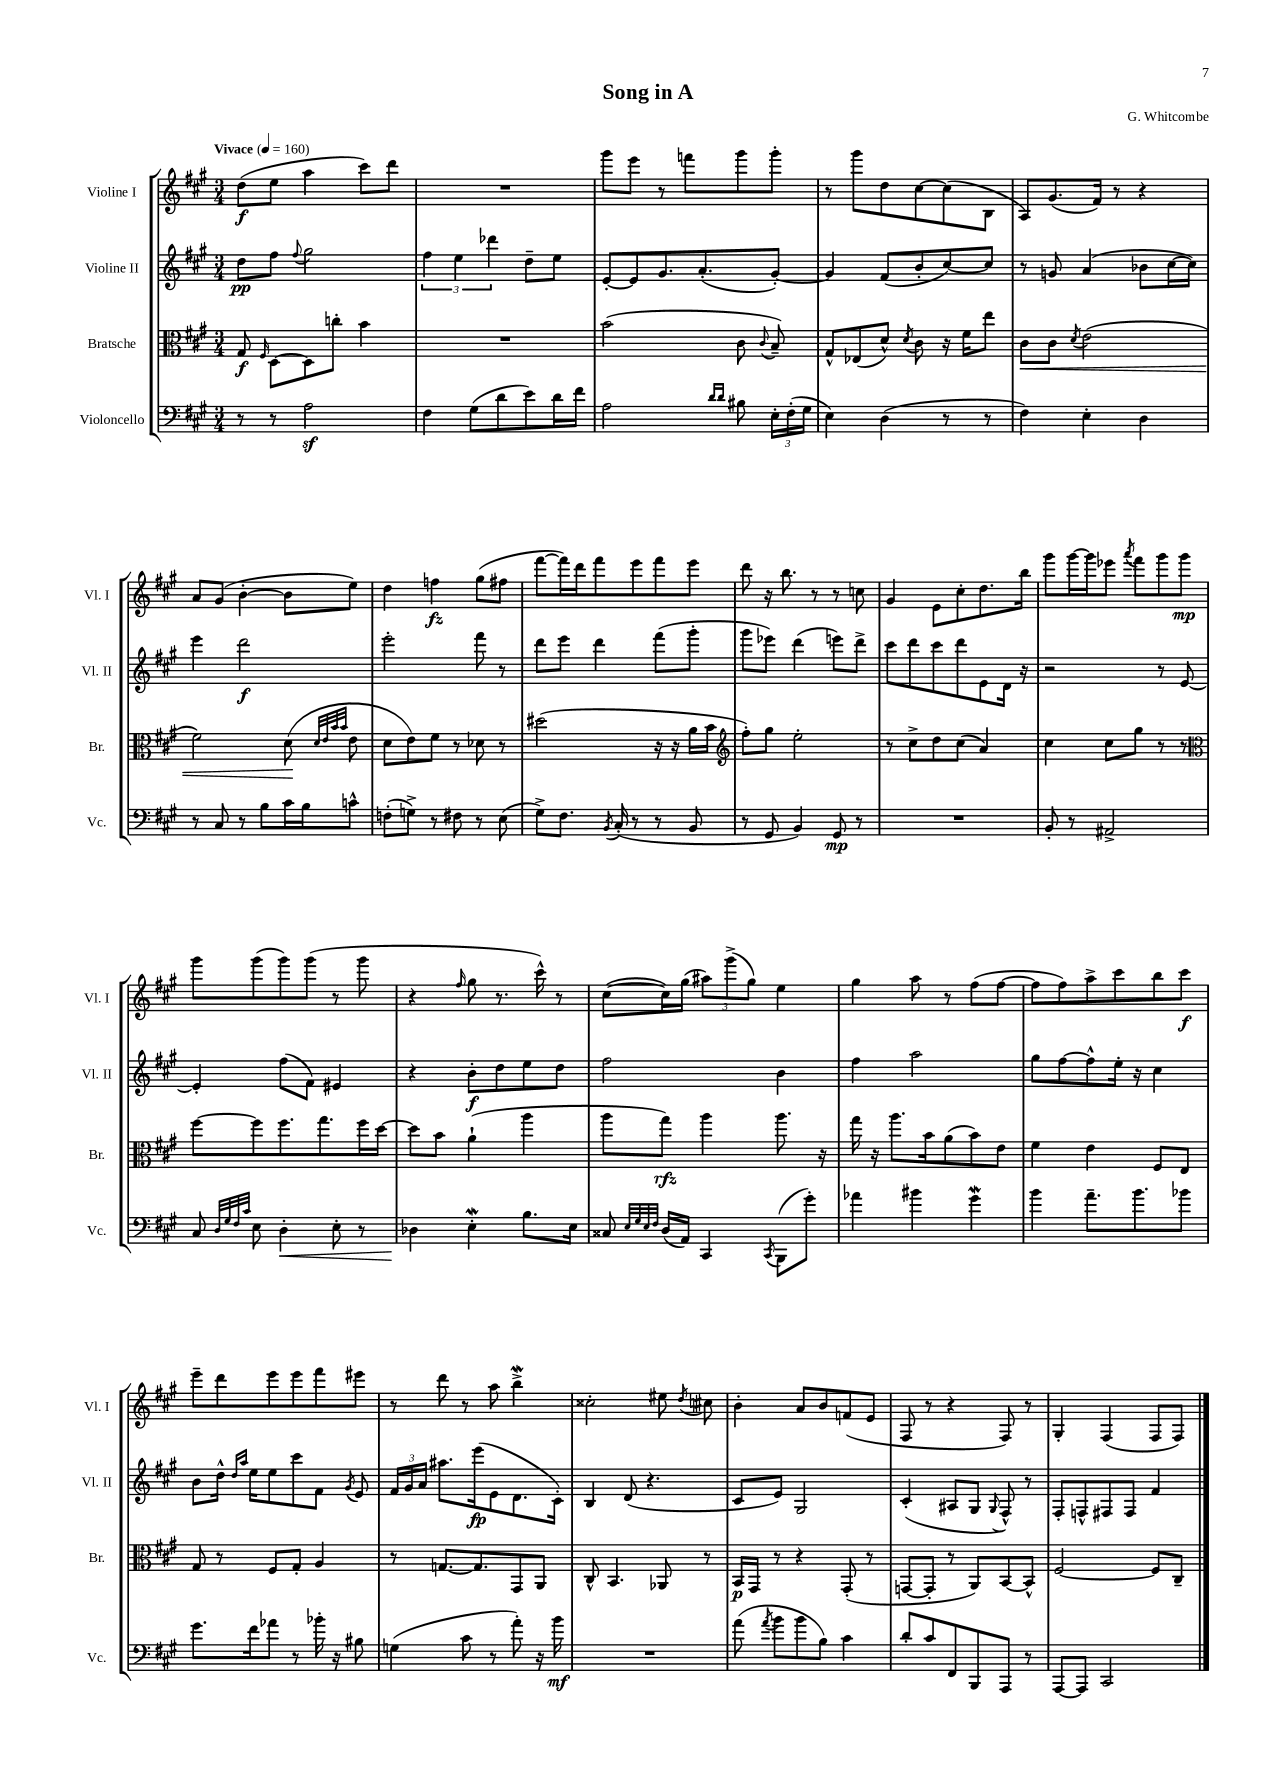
\header { title = "Song in A" composer = "G. Whitcombe" }
<<
\new StaffGroup <<
\new Staff = "s0" \with { instrumentName = "Violine I" shortInstrumentName = "Vl. I" } {
    \clef treble \key a \major \numericTimeSignature \time 3/4 \tempo "Vivace" 4 = 160
    \autoBeamOff d''8[\f( e''8] a''4 cis'''8[) d'''8] |
    R2. |
    gis'''8[ e'''8] r8 f'''8[ gis'''8 gis'''8]-. |
    r8 gis'''8[ d''8 cis''8~ cis''8( b8] |
    a8[) gis'8.( fis'16]) r8 r4 |
    a'8[ gis'8]( b'4~-. b'8[ e''8]) |
    d''4 f''4\fz gis''8[( fis''8] |
    fis'''8[~ fis'''16) d'''16 fis'''8 e'''8 fis'''8 e'''8] |
    d'''8 r16 b''8. r8 r8 c''8 |
    gis'4 e'8[ cis''8-. d''8. b''16] |
    gis'''8[ gis'''16~ gis'''16 ees'''8] \acciaccatura { a'''8 } fis'''8[ gis'''8 gis'''8]\mp |
    gis'''8[ gis'''8( gis'''8) gis'''8]( r8 gis'''8 |
    r4 \grace { fis''16 } gis''8 r8. cis'''16-^) r8 |
    cis''8[~( cis''16) gis''16]( \tuplet 3/2 { ais''8[) gis'''8->( gis''8]) } e''4 |
    gis''4 a''8 r8 fis''8[( fis''8]~ |
    fis''8[ fis''8) a''8-> cis'''8 b''8 cis'''8]\f |
    e'''8[-- d'''8 e'''8 e'''8 fis'''8 eis'''8] |
    r8 d'''8 r8 a''8 b''4->\mordent |
    cisis''2-. eis''8 \acciaccatura { d''8 } cis''8 |
    b'4-. a'8[ b'8 f'8( e'8] |
    fis8 r8 r4 fis8) r8 |
    gis4-. fis4( fis8[ fis8]) \bar "|." |
}
\new Staff = "s1" \with { instrumentName = "Violine II" shortInstrumentName = "Vl. II" } {
    \clef treble \key a \major \numericTimeSignature \time 3/4
    \autoBeamOff d''8[\pp fis''8] \appoggiatura { fis''8 } gis''2 |
    \tuplet 3/2 { fis''4 e''4 des'''4 } d''8[-- e''8] |
    e'8[~-. e'8 gis'8. a'8.-.( gis'8]~-.) |
    gis'4 fis'8[( b'8-. cis''8~) cis''8] |
    r8 g'8 a'4( bes'8[ cis''16~ cis''16]) |
    e'''4 d'''2\f |
    e'''2-. fis'''8 r8 |
    d'''8[ e'''8] d'''4 fis'''8[( gis'''8]-. |
    gis'''8[ ees'''8]) d'''4( e'''8[) d'''8]-> |
    cis'''8[ d'''8 cis'''8 d'''8 e'8 d'16] r16 |
    r2 r8 e'8~ |
    e'4-. fis''8[( fis'8]) eis'4 |
    r4 b'8[-.\f d''8 e''8 d''8] |
    fis''2 b'4 |
    fis''4 a''2 |
    gis''8[ fis''8~ fis''8-^ e''16]-. r16 cis''4 |
    b'8[ d''16]-^ \grace { d''16[ a''16] } e''16[ e''8 cis'''8 fis'8] \acciaccatura { gis'8 } e'8 |
    \tuplet 3/2 { fis'16[ gis'16 a'16] } ais''8.[ e'''16\fp( e'8 d'8. cis'16]-.) |
    b4 d'8( r4. |
    cis'8[ e'8]) gis2 |
    cis'4-.( ais8[ gis8] \appoggiatura { gis8 } fis8-^) r8 |
    fis8[-. f8-^ fis8 fis8] fis'4 \bar "|." |
}
\new Staff = "s2" \with { instrumentName = "Bratsche" shortInstrumentName = "Br." } {
    \clef alto \key a \major \numericTimeSignature \time 3/4
    \autoBeamOff gis8\f \grace { fis16 } d8[~ d8 c''8]-. b'4 |
    R2. |
    b'2( cis'8 \appoggiatura { cis'8 } b8--) |
    gis8[-^ ees8( d'8]-^) \acciaccatura { d'8 } cis'8 r16 fis'16[ e''8] |
    cis'8[\< cis'8] \acciaccatura { d'8 } e'2( |
    fis'2) d'8\!( \grace { d'32[ e'32 b'32 b'32] } e'8 |
    d'8[ e'8) fis'8] r8 des'8 r8 |
    dis''2( r16 r16 a'16[ b'16] |
    \clef treble fis''8[-.) gis''8] e''2-. |
    r8 cis''8[-> d''8 cis''8]( a'4) |
    cis''4 cis''8[ gis''8] r8 r8 |
    \clef alto fis''8[~ fis''8 fis''8. gis''8. fis''16 d''16]~ |
    d''8[ b'8] a'4-!( a''4 |
    a''8[ gis''8]\rfz) a''4 a''8. r16 |
    gis''16 r16 a''8.[ b'16 a'8( b'8) e'8] |
    fis'4 e'4 fis8[ e8] |
    gis8 r8 fis8[ gis8]-. a4 |
    r8 g8.[~ g8. gis,8 a,8] |
    cis8-^ b,4. aes,8 r8 |
    b,16[\p gis,16] r8 r4 gis,8-.( r8 |
    g,8[~ g,8]-. r8 a,8[) b,8~ b,8]-^ |
    fis2~ fis8[ cis8]-- \bar "|." |
}
\new Staff = "s3" \with { instrumentName = "Violoncello" shortInstrumentName = "Vc." } {
    \clef bass \key a \major \numericTimeSignature \time 3/4
    \autoBeamOff r8 r8 a2\sf |
    fis4 gis8[( d'8 e'8) d'16 fis'16] |
    a2 \grace { d'16[ d'16] } bis8 \tuplet 3/2 { e16[-. fis16-.( gis16] } |
    e4) d4( r8 r8 |
    fis4) e4-. d4 |
    r8 cis8 r8 b8[ cis'16 b16 c'8]-^ |
    f8[-.( g8]->) r8 fis8 r8 e8( |
    gis8[->) fis8.] \acciaccatura { b,8 } cis16-.( r8 r8 b,8 |
    r8 gis,8 b,4) gis,8\mp r8 |
    R2. |
    b,8-. r8 ais,2-> |
    cis8 \grace { d32[ gis32 fis32 cis'32] } e8 d4-.\< e8-. r8 |
    des4\! e4-.\mordent b8.[ e16] |
    cisis8 \grace { e32[ gis32 e32 fis32] } d16[( a,16]) cis,4 \acciaccatura { cis,8 } b,,8[( gis'8]-.) |
    aes'4 bis'4 gis'4\mordent |
    b'4 a'8.[-- b'8. bes'8] |
    gis'8.[ fis'16 aes'8] r8 bes'16-. r16 bis8 |
    g4( cis'8 r8 a'8-.) r16 b'16\mf |
    R2. |
    a'8( \acciaccatura { a'8 } b'8[ b'8 b8]) cis'4 |
    d'8[-. cis'8 fis,8 b,,8 a,,8] r8 |
    a,,8[~ a,,8] cis,2 \bar "|." |
}
>>
>>
\layout { \context { \Score \remove "Bar_number_engraver" } }
